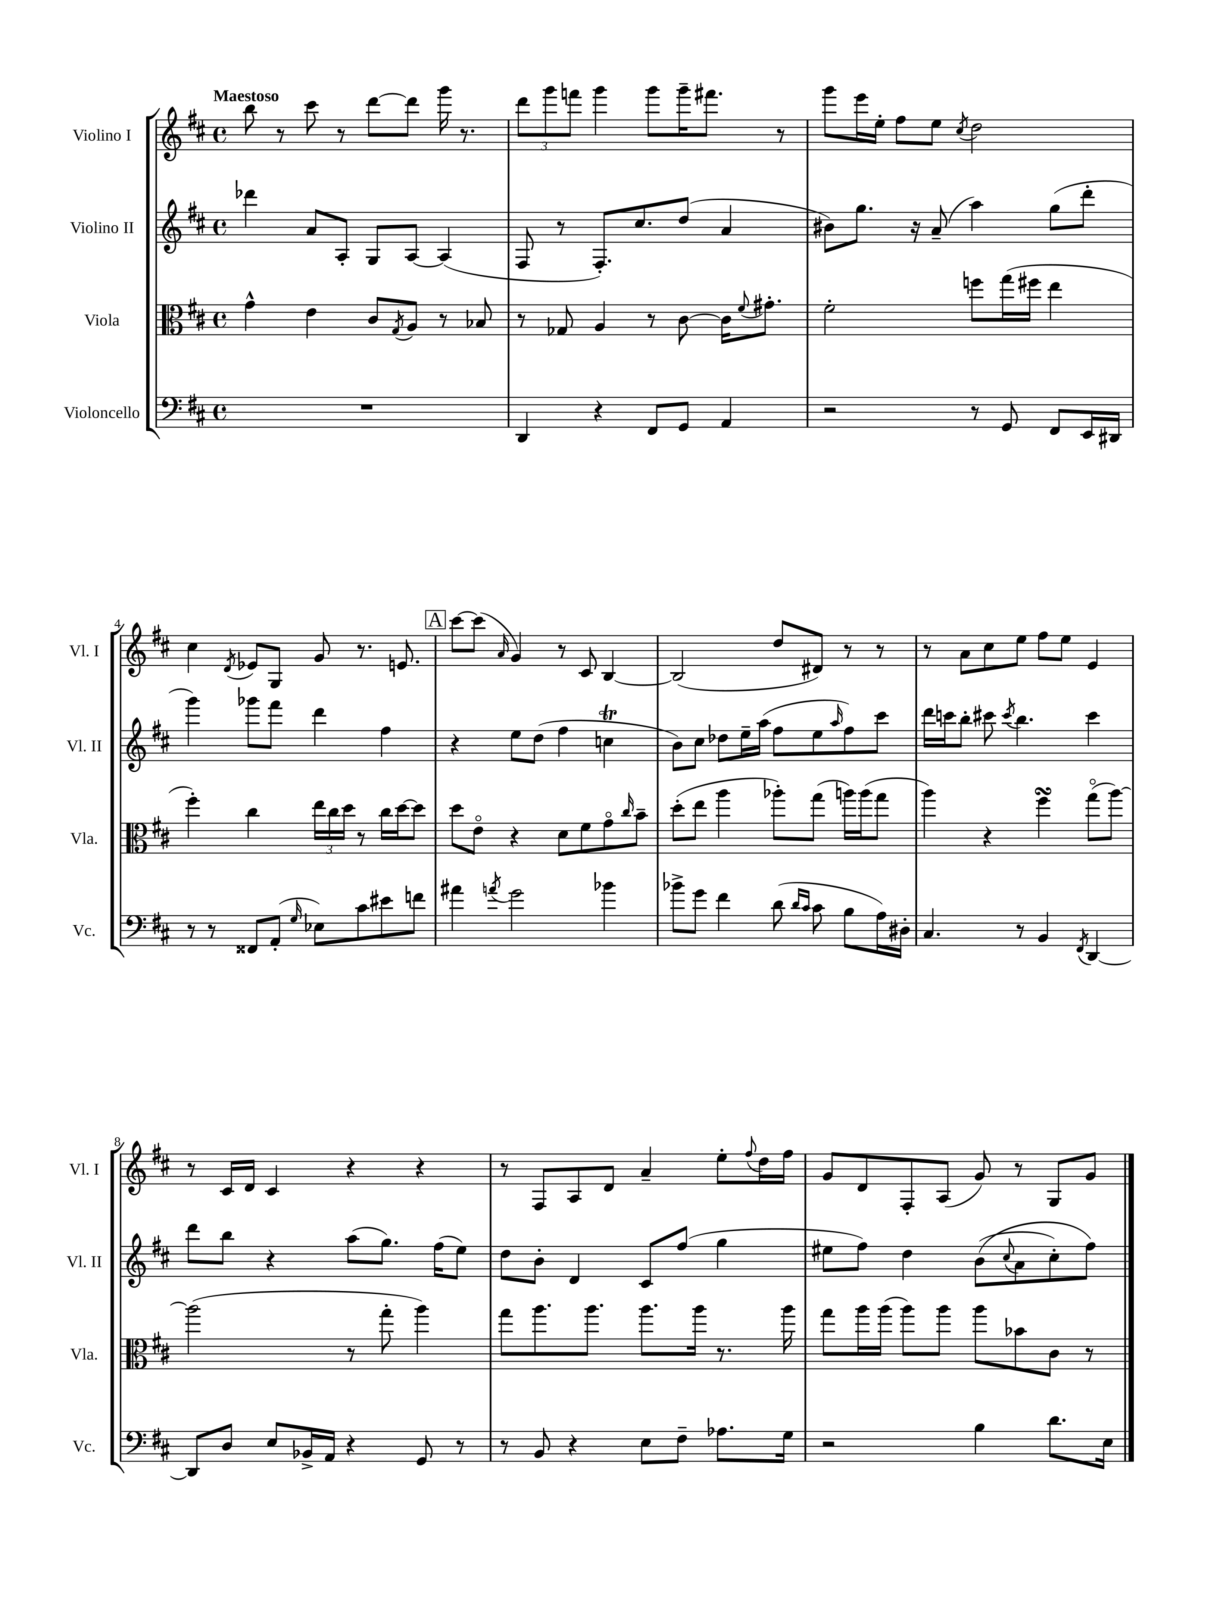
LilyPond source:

<<
\new StaffGroup <<
\new Staff = "s0" \with { instrumentName = "Violino I" shortInstrumentName = "Vl. I" } {
    \clef treble \key d \major \defaultTimeSignature \time 4/4 \tempo "Maestoso"
    b''8 r8 cis'''8 r8 d'''8~ d'''8 g'''16 r8. |
    \tuplet 3/2 { d'''8 g'''8 f'''8 } g'''4 g'''8 g'''16-- fis'''8. r8 |
    g'''8 e'''16 e''16-. fis''8 e''8 \acciaccatura { cis''8 } d''2 |
    cis''4 \acciaccatura { d'8 } ees'8 g8 g'8 r8. e'8. |
    \mark \markup { \box "A" } cis'''8~ cis'''8( \grace { a'16 } g'4) r8 cis'8 b4~ |
    b2( d''8 dis'8) r8 r8 |
    r8 a'8 cis''8 e''8 fis''8 e''8 e'4 |
    r8 cis'16 d'16 cis'4 r4 r4 |
    r8 fis8 a8 d'8 a'4-- e''8-. \appoggiatura { fis''8 } d''16 fis''16 |
    g'8 d'8 fis8-. a8( g'8) r8 g8 g'8 \bar "|." |
}
\new Staff = "s1" \with { instrumentName = "Violino II" shortInstrumentName = "Vl. II" } {
    \clef treble \key d \major \defaultTimeSignature \time 4/4
    des'''4 a'8 a8-. g8 a8~ a4( |
    fis8 r8 fis8.-.) cis''8. d''8( a'4 |
    bis'8) g''8. r16 a'8--( a''4) g''8( d'''8-. |
    g'''4) ges'''8 fis'''8 d'''4 fis''4 |
    \mark \markup { \box "A" } r4 e''8 d''8( fis''4 c''4\trill |
    b'8) cis''8 des''8 e''16-- a''16( fis''8 e''8 \grace { a''16 } fis''8) cis'''8 |
    d'''16 c'''16 b''8-. cis'''8 \acciaccatura { cis'''8 } b''4. cis'''4 |
    d'''8 b''8 r4 a''8( g''8.) fis''16( e''8) |
    d''8 b'8-. d'4 cis'8 fis''8( g''4 |
    eis''8 fis''8) d''4 b'8(\( \appoggiatura { cis''8 } a'8 cis''8-.) fis''8\) \bar "|." |
}
\new Staff = "s2" \with { instrumentName = "Viola" shortInstrumentName = "Vla." } {
    \clef alto \key d \major \defaultTimeSignature \time 4/4
    g'4-^ e'4 cis'8 \acciaccatura { g8 } a8 r8 bes8 |
    r8 ges8 a4 r8 cis'8~ cis'16 \appoggiatura { fis'8 } gis'8.-. |
    fis'2-. f''8 g''16( fis''16 e''4 |
    fis''4-.) cis''4 \tuplet 3/2 { e''16 cis''16 d''16 } r8 cis''16 d''16~ d''8 |
    \mark \markup { \box "A" } d''8 e'8\flageolet r4 d'8 fis'8 g'8\flageolet \grace { cis''16 } b'8-- |
    d''8-.( e''8 a''4 aes''8-.) g''8( a''16) a''16( g''8 |
    a''4) r4 fis''4\turn g''8\flageolet( a''8~) |
    a''2( r8 g''8-. a''4) |
    g''8 a''8. a''8. a''8. a''16 r8. a''16 |
    g''8 a''16 a''16( a''8) a''8 a''8 bes'8 cis'8 r8 \bar "|." |
}
\new Staff = "s3" \with { instrumentName = "Violoncello" shortInstrumentName = "Vc." } {
    \clef bass \key d \major \defaultTimeSignature \time 4/4
    R1 |
    d,4 r4 fis,8 g,8 a,4 |
    r2 r8 g,8 fis,8 e,16 dis,16 |
    r8 r8 fisis,8 a,8-.( \grace { g16 } ees8) cis'8 eis'8 f'8 |
    \mark \markup { \box "A" } ais'4 \acciaccatura { a'8 } g'2 bes'4 |
    bes'8-> g'8 fis'4 d'8( \grace { d'16 cis'16 } cis'8 b8 a16) dis16-. |
    cis4. r8 b,4 \acciaccatura { fis,8 } d,4~ |
    d,8 d8 e8 bes,16-> a,16 r4 g,8 r8 |
    r8 b,8 r4 e8 fis8-- aes8. g16 |
    r2 b4 d'8. e16 \bar "|." |
}
>>
>>
